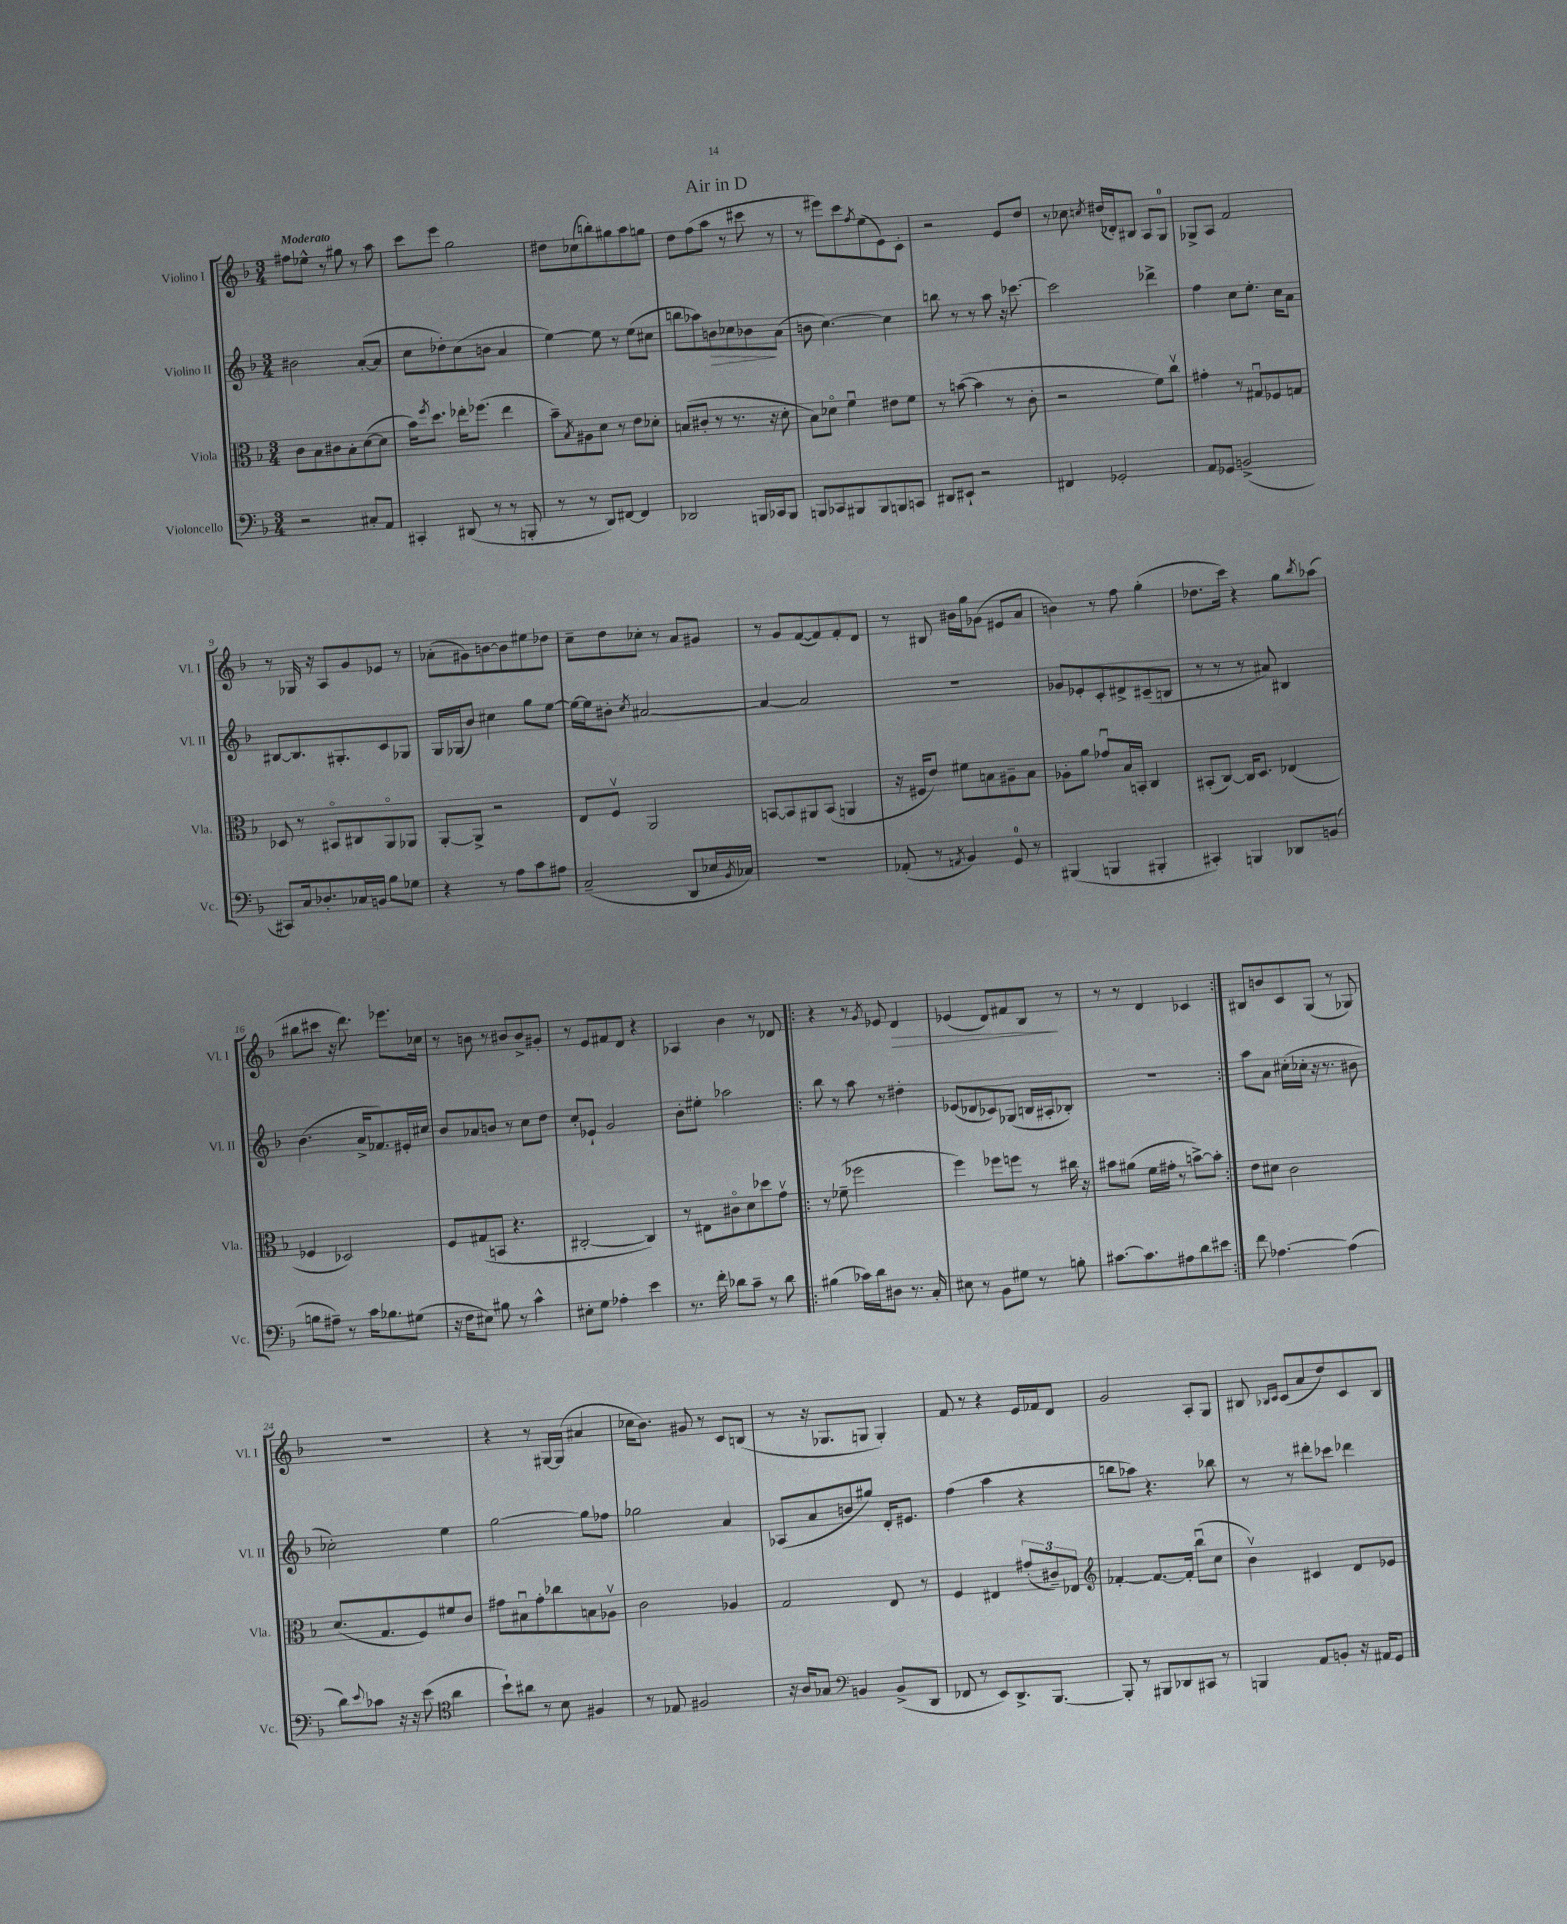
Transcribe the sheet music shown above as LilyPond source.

\header { title = "Air in D" }
<<
\new StaffGroup <<
\new Staff = "s0" \with { instrumentName = "Violino I" shortInstrumentName = "Vl. I" } {
    \clef treble \key f \major \numericTimeSignature \time 3/4 \tempo "Moderato"
    fis''8 ees''8-^ r8 gis''8 r8 a''8 |
    c'''8 e'''8 g''2 |
    dis''8 ces''8( b''8-.) gis''8 a''8 g''8 |
    d''8 f''8( a''8 r8 cis'''8 r8 |
    r8 eis'''8) c'''8 \acciaccatura { f''8 } e''8( e'8) c'8-. |
    r2 e'8 d''8 |
    r8 ces''8 \acciaccatura { c''8 } dis''16( des'16-.) bis8 a8 g8-0 |
    ges8-> a8 f'2 |
    r8 ges16 r16 a8 g'8 ees'8 r8 |
    aes'8-.( gis'8) b'8~ b'8 eis''8 des''8 |
    c''8-- d''8 ces''8-. r8 a'8 gis'8 |
    r8 g'8 f'8~( f'8) f'8-. d'8 |
    r8 bis8 bis'16 g''16 ges'8( eis'8 a'8 |
    b'4) r8 f''8 g''4-.( |
    des''8. c'''16) r4 g''8 \acciaccatura { bes''8 } aes''8( |
    bis''8 cis'''8 r16 d'''8.) ees'''8. ces''16 |
    r8 b'8 r8 bis'8 bis'8-> gis'8-. |
    r8 e'8 fis'8 d'8 r4 |
    aes4 bes'4 r8 des'8 |
    \repeat volta 2 { r4 r8 \acciaccatura { g'8 } ees'8 d'4\> |
    ees'4( d'8) fis'8 bes8\! r8 |
    r8 r8 d'4 ces'4 | }
    bis8 b'8 c'8 g8( r8 ges8) |
    r2. |
    r4 r8 gis16~ gis16( ais'4 |
    ces''16 bes'8.) gis'8 r8 c'8 b8( |
    r8 r16 ges8. g8 g4-.) |
    f'8 r8 r4 e'16 fes'16 d'8 |
    g'2 a8-. g8 |
    bis8 \grace { bes16 c'16 } c'8( a'8 d''8) c'8 bes8 \bar "|." |
}
\new Staff = "s1" \with { instrumentName = "Violino II" shortInstrumentName = "Vl. II" } {
    \clef treble \key f \major \numericTimeSignature \time 3/4
    bis'2 a'8~-.( a'8 |
    c''8 des''8-.) c''8( b'8 a'4 |
    e''4~) e''8 r8 e''8( cis''8 |
    b''8 aes''8) b'8\> ces''8 bes'8\! a'8( |
    b'8 c''4.~) c''4 |
    b''8 r8 r8 a''8 r16 ces'''8.~ |
    ces'''2 des'''4-> |
    f''4 c''8 e''8.-. c''16 a'8 |
    bis8~ bis8. gis8.-. c'8 ges8 |
    g16 ges16( bes'8) cis''4 g''8 e''8~ |
    e''16~ e''16 bis'8-. \acciaccatura { c''8 } ais'2~ |
    ais'4~ ais'2 |
    R2. |
    ges'8 ees'8-. c'8-. dis'8-> cis'8--( b8 |
    r8 r8 r8 ais'8) bis4 |
    bes'4.( a'16-> fes'8.) eis'16-. cis''16 |
    bes'8 aes'8 b'8 r8 c''8 d''8 |
    c''8-. ees'8-! g'2 |
    bes'8-. eis''8-. aes''2 |
    \repeat volta 2 { bes''8 r8 a''8 r8 dis''4-. |
    ees'8( des'8 ces'8) ges8( b16 ais16-. bes8-.) |
    R2. | }
    a''8 a'8 cis''16-.( ces''16-. r16 r8. bis'8 |
    ces''2-.) e''4 |
    g''2~ g''8 fes''8 |
    ges''2 a'4 |
    aes8( a'8 b'8 gis''8) d'16-. eis'8. |
    f''4( a''4 r4 |
    b''8 aes''8) r4. bes''8 |
    r8 r8 dis'''8-. ces'''8 des'''4 \bar "|." |
}
\new Staff = "s2" \with { instrumentName = "Viola" shortInstrumentName = "Vla." } {
    \clef alto \key f \major \numericTimeSignature \time 3/4
    c'8 bes8 cis'8 bes8-. d'8~( d'8 |
    bes'16) \acciaccatura { f''8 } d''8. ees''16-. fes''8.( ees''4 |
    bes'8--) \acciaccatura { bes8 } ais8 d'8 r8 e'8 des'8-. |
    b8( cis'8-. r8 r8. r16 d'8-. |
    bes8) des'8\flageolet f'4\downbow eis'8 f'8 |
    r8 b'8~( b'4 r8 c'8-. |
    r2 f'8) c''8\upbow |
    gis'4-. r8 gis8\downbow fes8 g8 |
    des8 r8 bis,8\flageolet cis8 a,8\flageolet aes,8 |
    a,8~-. a,8-> r2 |
    e8 f8\upbow a,2 |
    b,8~ b,8 ais,8 b,8( a,4 |
    r16 fis16 e'8) fis'8 b8 ais8-- b8 |
    aes8-. a'8 ges'8\downbow bes16 b,16-. c4 |
    bis,8-.( c8~) c16 d8. ees4( |
    fes4 des2) |
    f8 gis8( b,8 r4. |
    cis2~-. cis4) |
    r8 eis8 cis'8\flageolet d'8 des''8 g'8\upbow |
    \repeat volta 2 { r8 fes'8--( fes''2 |
    f''4) fes''8 f''8 r8 cis''16 r16 |
    bis'8 ais'8( f'16 gis'16-. r8 b'8~->) b'8-. | }
    e'8 dis'8 c'2 |
    d'8.( g8. f8) fis'8 c'8 |
    gis'8 bis8\downbow gis'8-. ces''8 b8 aes8\upbow |
    c'2 aes4 |
    g2 e8 r8 |
    f4 eis4 \tuplet 3/2 { gis'8-.( cis'8--) ees8 } |
    \clef treble fes'4~-. fes'8.~ fes'16-. bes''8\downbow( c''8 |
    bes'4\upbow) cis'4 d'8 ees'8 \bar "|." |
}
\new Staff = "s3" \with { instrumentName = "Violoncello" shortInstrumentName = "Vc." } {
    \clef bass \key f \major \numericTimeSignature \time 3/4
    r2 cis8-. a,8 |
    cis,4-. dis,8( r8 r8 b,,8-. |
    r8 r8 d,8) fis,8~ fis,4 |
    des,2 b,,16 ces,16 b,,8 |
    b,,8 ces,8 bis,,8 bis,,8 b,,8 c,8 |
    dis,8 eis,8-! r2 |
    fis,4 ges,2-. |
    a,8 ges,8 b,2->( |
    cis,8) c16 des8.-. ces16 b,16 bes8 ges8 |
    r4 r8 a8 c'8 ais8 |
    c2--( d,8 ees16 \acciaccatura { bes,8 } ces16) |
    R2. |
    aes,8-.( r8 \acciaccatura { a,8 } bes,4) g,8-0 r8 |
    bis,,4( b,,4 bis,,4-. |
    cis,4-.) b,,4 des,8 b,8( |
    b8 ais8--) r8 c'16 bes8. gis8( |
    r16 f16 eis8) bis8 r8 c'4-^ |
    eis8-. g8 aes4-. e'4 |
    r8. f'16-. des'8 c'8-- r8 des'8 |
    \repeat volta 2 { bis4( ces'16) d'16 dis8 r8. c16-. |
    eis8 r8 bes,8 gis8 r8 b8-. |
    cis'8.~ cis'8. ais8 d'8 eis'8 | }
    f'8 aes4.~ aes4( |
    d'8) \appoggiatura { e'8 } ces'8 r16 r16 e'8( \clef tenor a'4 |
    bes'8-!) ais'8 r8 bes8 fis4 |
    r8 ees8 fis2 |
    r16 a16 ges8 \clef bass b,4 b,8->( d,8 |
    fes,8 r8 e,8) d,8.-> bes,,8.~ |
    bes,,8-. r8 bis,,8 des,8 cis,8 r8 |
    b,,4 a,8 b,8-. r16 ais,16 g,8 \bar "|." |
}
>>
>>
